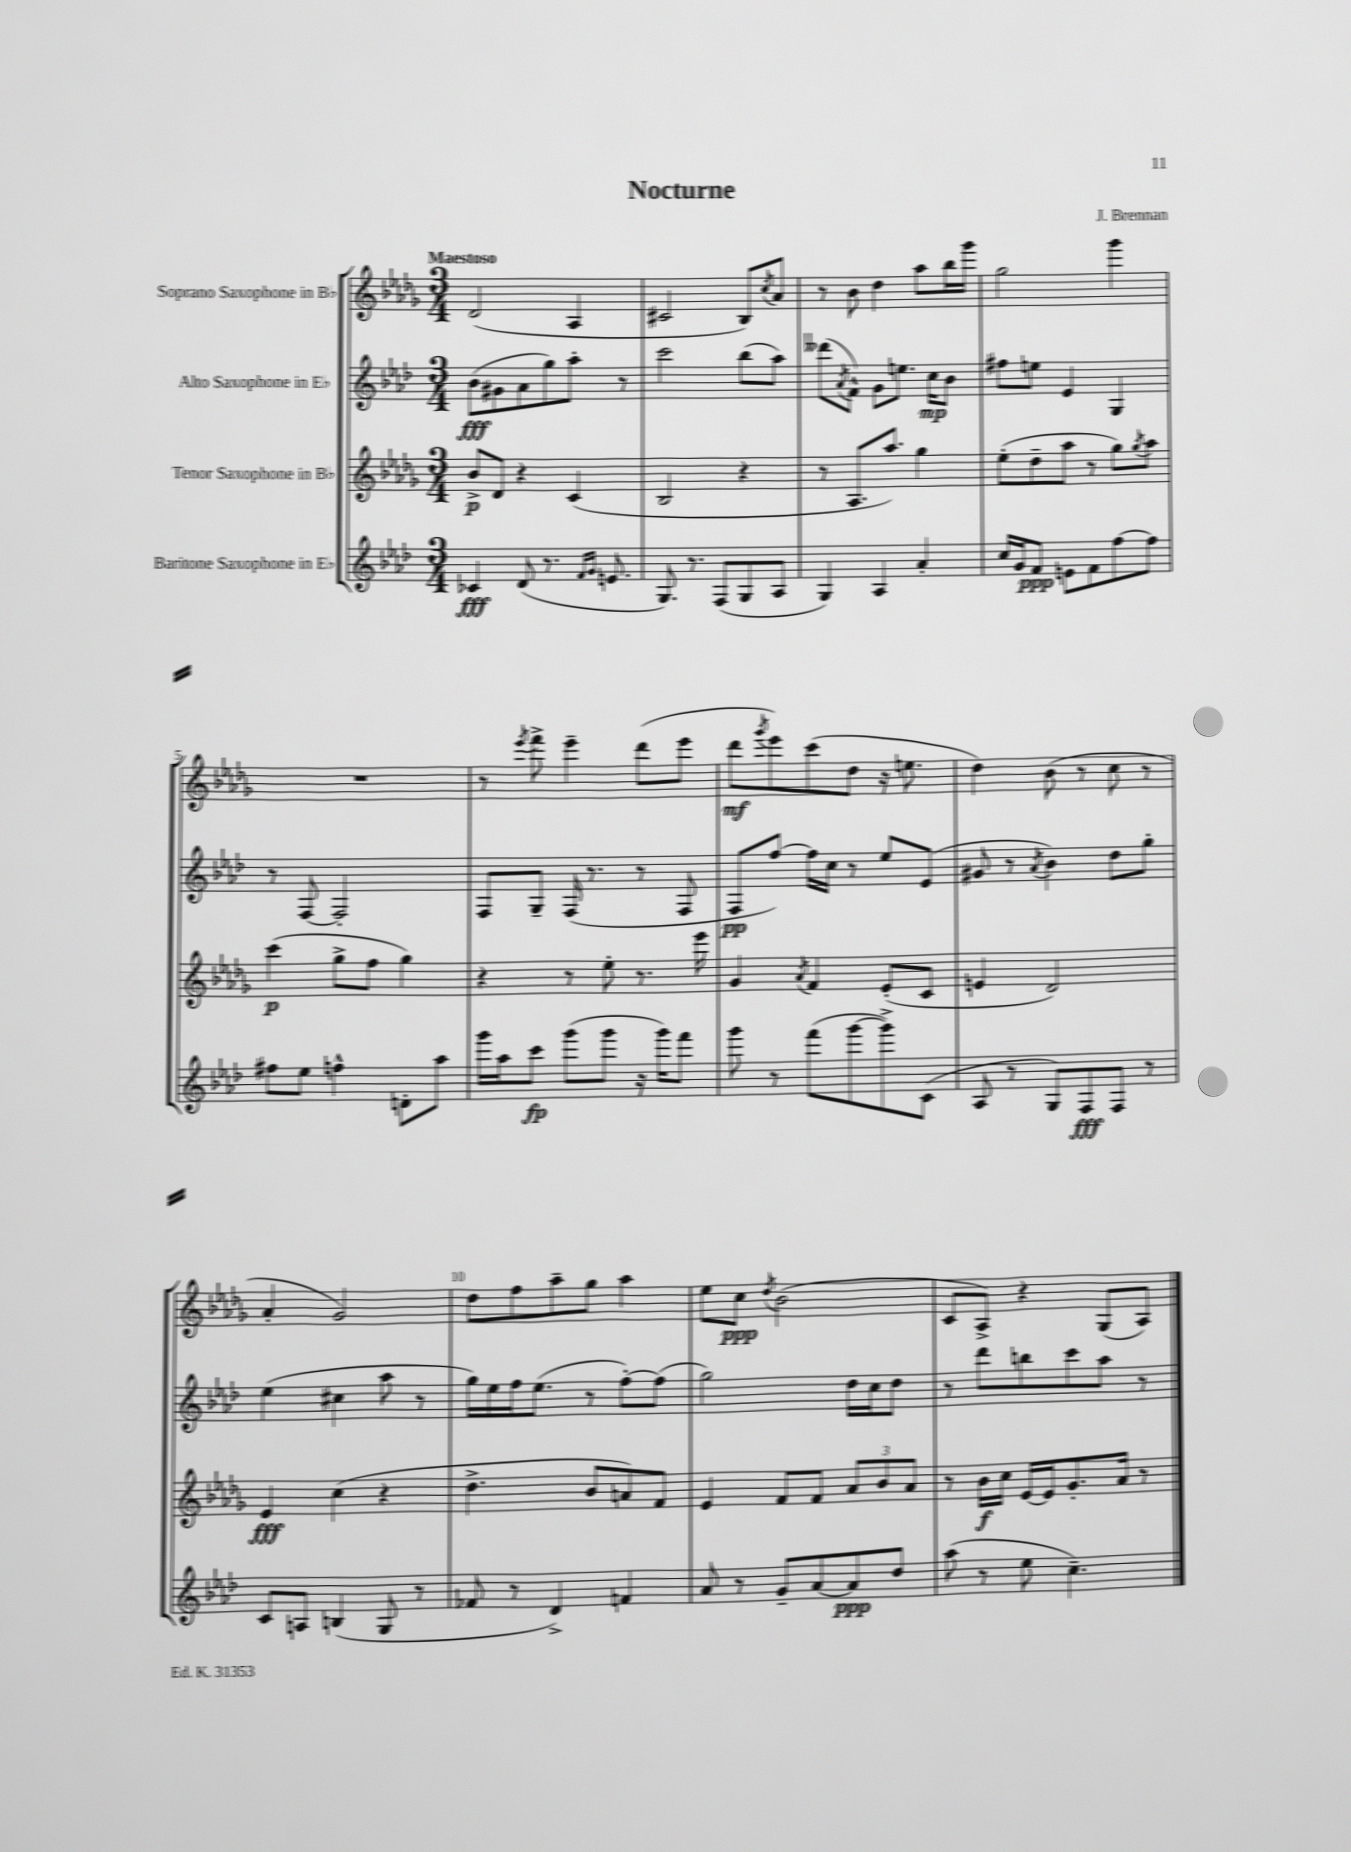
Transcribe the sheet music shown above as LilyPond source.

\header { title = "Nocturne" composer = "J. Brennan" }
<<
\new StaffGroup <<
\new Staff = "s0" \with { instrumentName = "Soprano Saxophone in Bb" } {
    \clef treble \key des \major \numericTimeSignature \time 3/4 \tempo "Maestoso"
    des'2( aes4 |
    cis'2 bes8) \acciaccatura { c''8 } aes'8 |
    r8 bes'8 des''4 aes''8 bes''16 ges'''16 |
    ges''2 ges'''4 |
    R2. |
    r8 \acciaccatura { ees'''8 } f'''8-> ees'''4-- des'''8( ees'''8 |
    des'''8\mf \acciaccatura { ges'''8 } ees'''8) c'''8( des''8 r16 e''8. |
    des''4) bes'8( r8 c''8 r8 |
    aes'4-. ges'2) |
    des''8 f''8 aes''8-- ges''8 aes''4 |
    ees''8 c''8\ppp \acciaccatura { des''8 } bes'2( |
    c'8 aes8->) r4 ges8( aes8) \bar "|." |
}
\new Staff = "s1" \with { instrumentName = "Alto Saxophone in Eb" } {
    \clef treble \key aes \major \numericTimeSignature \time 3/4
    bes'8\fff( gis'8 aes'8 g''8) aes''8-. r8 |
    c'''2 bes''8( aes''8) |
    deses'''8( \acciaccatura { aes'8 } f'8-^) g'8 e''8. c''16\mp bes'8 |
    fis''8 e''8 ees'4 g4 |
    r8 f8~ f2-. |
    f8 g8-- f16( r8. r8 f8 |
    f8\pp f''8~) f''16 c''16 r8 ees''8 ees'8( |
    gis'8 r8 \acciaccatura { aes'8 } bes'4) des''8 g''8-. |
    ees''4( cis''4 aes''8 r8 |
    g''16) ees''16 f''16 ees''8.( r8 f''8~-.) f''8( |
    g''2) des''16 c''16 des''8 |
    r8 des'''8 b''8 c'''8 aes''8 r8 \bar "|." |
}
\new Staff = "s2" \with { instrumentName = "Tenor Saxophone in Bb" } {
    \clef treble \key des \major \numericTimeSignature \time 3/4
    bes'8->\p des'8 r4 c'4( |
    bes2 r4 |
    r8 aes8. aes''8.) ges''4 |
    ees''8-.( des''8-- aes''8 r8 ges''8) \acciaccatura { ges''8 } aes''8 |
    c'''4\p( ges''8-> f''8 ges''4) |
    r4 r8 ees''8-. r8. ees'''16 |
    ges'4 \acciaccatura { aes'8 } f'4 ees'8-.( c'8 |
    e'4 des'2) |
    ees'4\fff c''4( r4 |
    des''4.-> bes'8 a'8) f'8 |
    ees'4 f'8 f'8 \tuplet 3/2 { aes'8 bes'8 aes'8 } |
    r8 bes'16\f c''16 ees'16~ ees'16 ges'8.-. aes'16 r8 \bar "|." |
}
\new Staff = "s3" \with { instrumentName = "Baritone Saxophone in Eb" } {
    \clef treble \key aes \major \numericTimeSignature \time 3/4
    ces'4\fff des'8( r8. \grace { f'16 g'16 } e'8. |
    g8.) r8. f8( g8 aes8 |
    g4) aes4 aes'4-. |
    c''16 g'16 f'8\ppp e'8 f'8 f''8~ f''8 |
    fis''8 ees''8 f''4-^ d'8-. aes''8 |
    g'''16 aes''16 c'''8\fp g'''8( g'''8 r16 g'''16) f'''8 |
    g'''8 r8 f'''8( g'''8~ g'''8->) c'8( |
    aes8 r8 g8) f8\fff f8 r8 |
    c'8 a8 b4( g8 r8 |
    fes'8 r8 des'4->) f'4 |
    aes'8 r8 g'8-- aes'8~ aes'8\ppp des''8 |
    aes''8( r8 ees''8 c''4.--) \bar "|." |
}
>>
>>
\layout { \context { \Score \override BarNumber.break-visibility = ##(#f #t #t) barNumberVisibility = #(every-nth-bar-number-visible 5) } }
